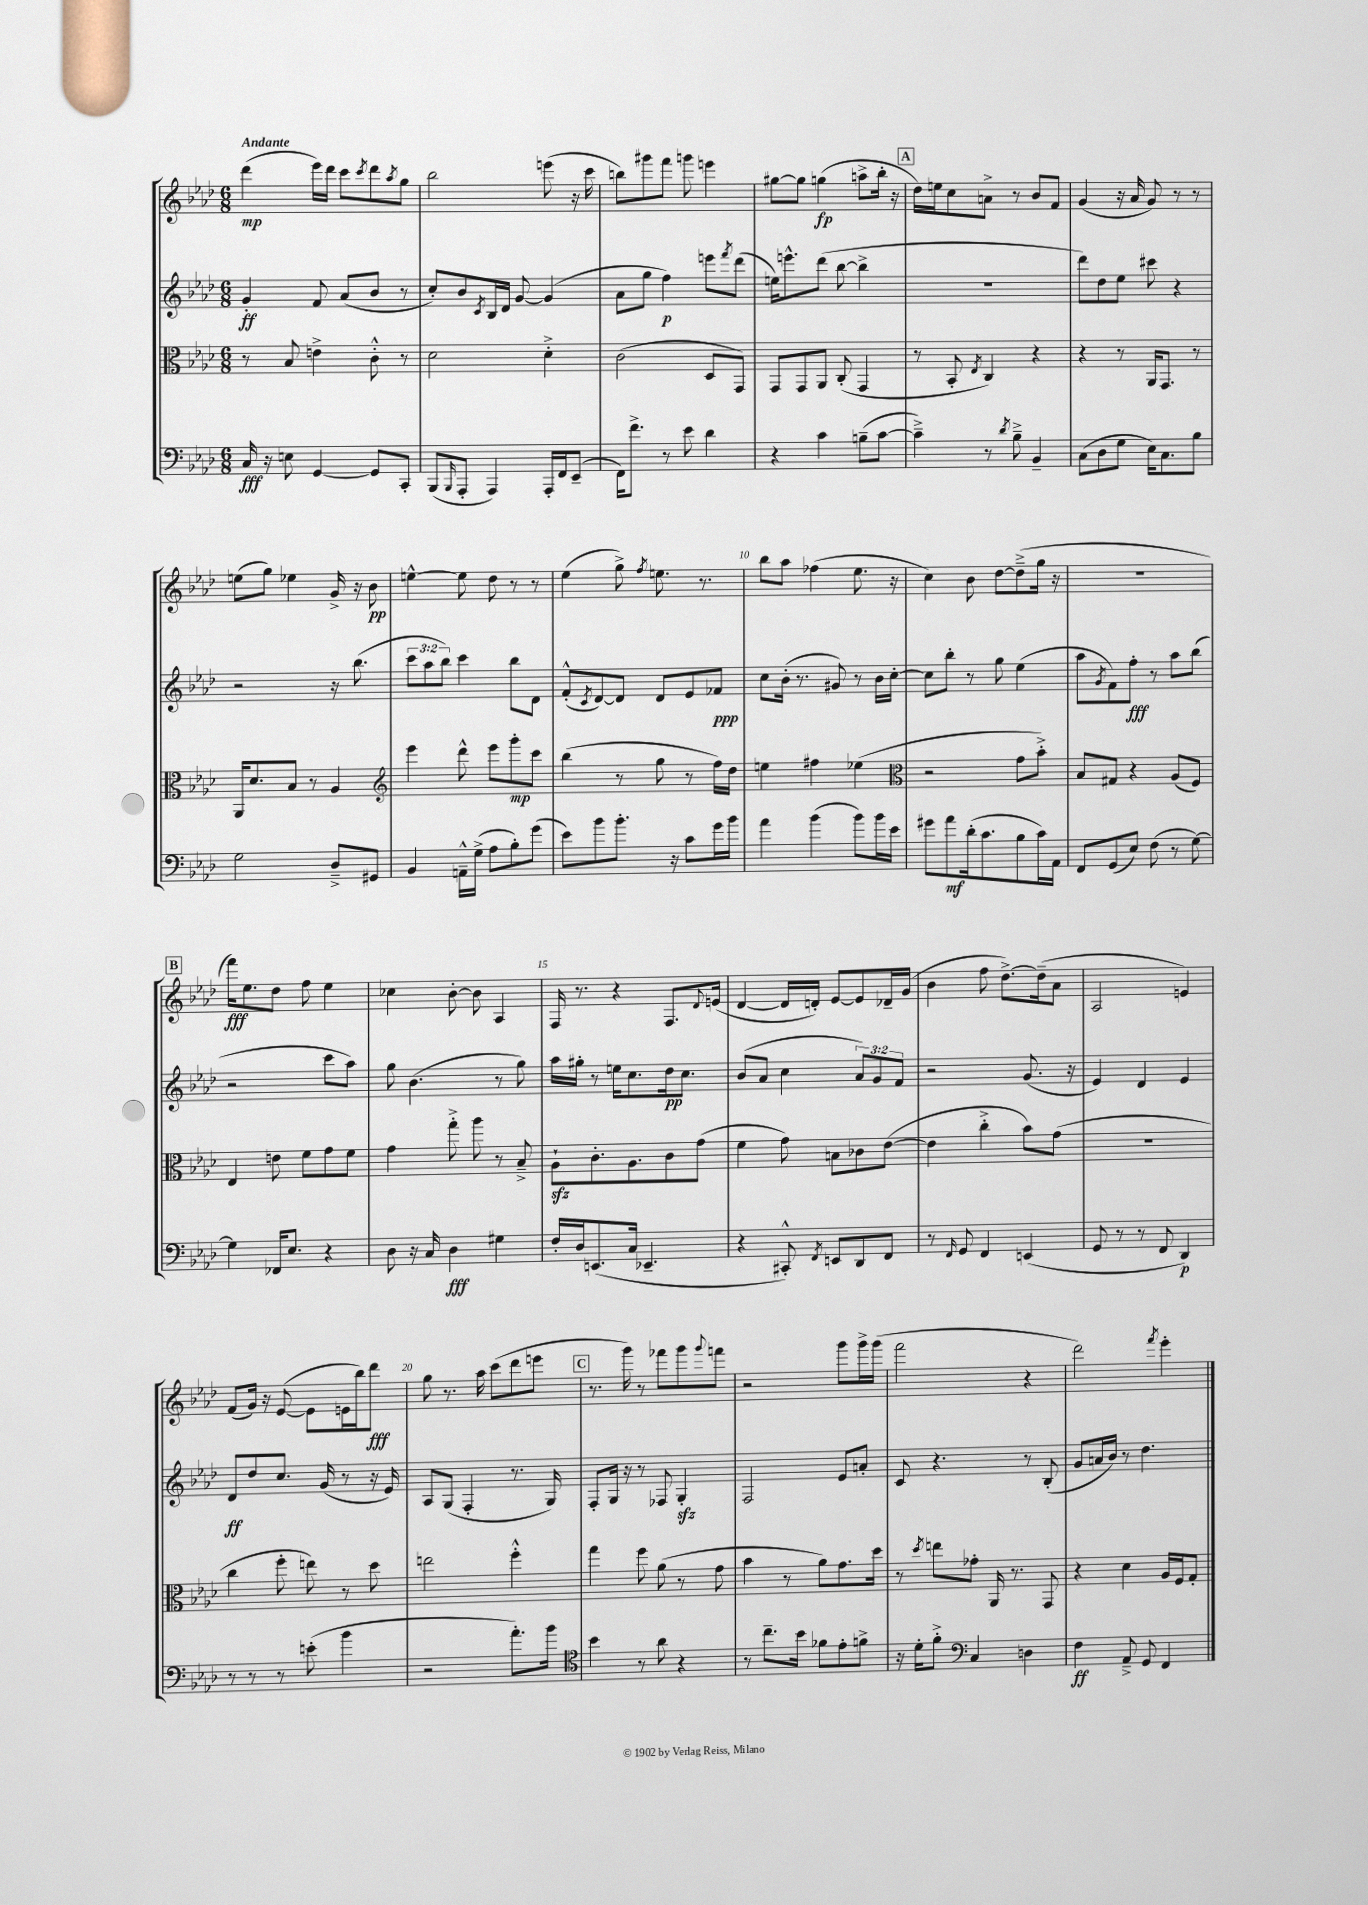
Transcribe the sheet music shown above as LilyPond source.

<<
\new StaffGroup <<
\new Staff = "s0" {
    \clef treble \key aes \major \numericTimeSignature \time 6/8 \tempo "Andante"
    des'''4\mp( ees'''16) des'''16 c'''8 \acciaccatura { c'''8 } des'''8 \acciaccatura { aes''8 } g''8 |
    bes''2 e'''8( r16 c'''16 |
    b''8) gis'''8 f'''8 g'''8 e'''4 |
    gis''8~ gis''8 g''4\fp( a''8-> bes''16-. r16 |
    \mark \markup { \box "A" } des''16) e''16 c''8 a'8-> r8 bes'8 f'8 |
    g'4( r16 aes'16 g'8) r8 r8 |
    e''8( g''8) ees''4 g'16-> r16 bes'8\pp |
    e''4~-^ e''8 des''8 r8 r8 |
    ees''4( g''8->) \acciaccatura { f''8 } e''8. r8. |
    bes''8 aes''8 fes''4( ees''8. r16 |
    c''4) bes'8 des''8~ des''8--->( g''16 r16 |
    R2. |
    \mark \markup { \box "B" } f'''16\fff) ees''8. des''8 f''8 ees''4 |
    ces''4 bes'8~-. bes'8 aes4 |
    f16 r8. r4 f8. \appoggiatura { des'8 } e'16( |
    des'4~ des'16 d'16-.) ees'8~ ees'8 des'16-- g'16( |
    bes'4 f''8 des''8.~->) des''16--( aes'8 |
    aes2 e'4) |
    f'8( g'16) r16 ees'8~( ees'8 e'16 bes''16) des'''8\fff |
    g''8 r8. aes''16 c'''8( des'''8 e'''8 |
    \mark \markup { \box "C" } r8. g'''16) r8 fes'''8 g'''8 \appoggiatura { g'''8 } f'''8 |
    r2 g'''8 g'''16-> g'''16( |
    f'''2 r4 |
    des'''2) \acciaccatura { f'''8 } ees'''4-. \bar "|." |
}
\new Staff = "s1" {
    \clef treble \key aes \major \numericTimeSignature \time 6/8 \override Staff.TupletNumber.text = #tuplet-number::calc-fraction-text
    g'4-.\ff f'8 aes'8( bes'8 r8 |
    c''8-.) bes'8 \acciaccatura { c'8 } bes16 des'16 g'8~ g'4( |
    aes'8 g''8 f''4\p) e'''8 \acciaccatura { f'''8 } des'''8( |
    e''16) e'''8.-^ des'''8( bes''8~ bes''4-> |
    \mark \markup { \box "A" } R2. |
    des'''8) des''8 ees''8 cis'''8 r4 |
    r2 r16 bes''8.( |
    \tuplet 3/2 { c'''8 aes''8 bes''8) } c'''4 bes''8 des'8 |
    f'8-.-^( \acciaccatura { c'8 } des'8~) des'8 des'8 ees'8 fes'8\ppp |
    c''8 bes'16-.( r8. gis'8) r8 bes'16 c''16~-. |
    c''8 bes''8-. r8 g''8 ees''4( |
    aes''8 \acciaccatura { g'8 } f'8) f''8-.\fff r8 aes''8 bes''8( |
    \mark \markup { \box "B" } r2 c'''8 aes''8) |
    g''8 bes'4.( r8 g''8) |
    aes''16 gis''16-. r8 e''16 c''8. des''16\pp c''8. |
    bes'8( aes'8 c''4 \tuplet 3/2 { aes'8) g'8 f'8 } |
    r2 g'8.( r16 |
    ees'4) des'4 ees'4 |
    des'8\ff des''8 c''8. g'16( r8 r16 ees'16) |
    aes8 g8( f4-. r8. g16) |
    \mark \markup { \box "C" } f8-. g16 r16 r8 fes8 g4-.\sfz |
    f2 ees'8 a'8-. |
    c'8 r4. r8 bes8-.( |
    g'8 a'16 bes'16) r8 des''4. \bar "|." |
}
\new Staff = "s2" {
    \clef alto \key aes \major \numericTimeSignature \time 6/8
    r8 bes8 e'4-> c'8-.-^ r8 |
    des'2 des'4-.-> |
    c'2( des8 g,8) |
    g,8 g,8 aes,8 c8-.( g,4 |
    \mark \markup { \box "A" } r8 bes,8-. \acciaccatura { ees8 } c4) r4 |
    r4 r8 aes,16 g,8. r8 |
    aes,16 des'8. bes8 r8 aes4 |
    \clef treble ees'''4 des'''8-^ ees'''8 g'''8-.\mp c'''8 |
    bes''4( r8 g''8 r8 f''16) des''16 |
    e''4 fis''4 ees''4( |
    \clef alto r2 g'8 bes'8-.->) |
    bes8 gis8 r4 aes8( f8) |
    \mark \markup { \box "B" } ees4 e'8 f'8 g'8 f'8 |
    g'4 g''8-.-> aes''8 r8 bes8---> |
    aes8-!\sfz c'8.-. aes8. c'8 g'8( |
    f'4 g'8) b8 ces'8 ees'8~( |
    ees'4 c''4-.-> bes'8) g'8( |
    R2. |
    c''4 f''8-. e''8) r8 des''8 |
    e''2 f''4-.-^ |
    \mark \markup { \box "C" } g''4 f''8 aes'8( r8 g'8 |
    bes'4 r8 aes'8) g'8. des''16 |
    r8 \acciaccatura { des''8 } e''8 ges'8-. aes,16 r8. g,8 |
    r4 des'4 aes16 f16 g8-. \bar "|." |
}
\new Staff = "s3" {
    \clef bass \key aes \major \numericTimeSignature \time 6/8
    c16\fff r16 e8 g,4~ g,8 c,8-. |
    bes,,8( \grace { bes,,16 } aes,,8-. aes,,4) aes,,16-. f,16 ees,8--( |
    f,16) f'8.-> r8 ees'8 des'4 |
    r4 c'4 b8--( c'8~ |
    \mark \markup { \box "A" } c'4--->) r8 \acciaccatura { des'8 } bes8---> bes,4-- |
    c8( des8 g8 ees16) c8. bes8 |
    g2 des8---> gis,8 |
    bes,4 a,16---^ g16->( aes8 bes8-.) g'8( |
    ees'8) bes'8 bes'8.-. r16 c'8 g'16 bes'16 |
    aes'4 bes'4( bes'8) bes'16 ees'16 |
    gis'8 aes'8\mf des'16-.( c'8. bes8 c'16) aes,16 |
    f,8 g,8( ees8) f8( r8 g8~) |
    \mark \markup { \box "B" } g4 fes,16 ees8. r4 |
    des8 r16 c16 des4\fff gis4 |
    f16-. des16 e,8.( c16 ees,4.-- |
    r4 cis,8-.-^) \acciaccatura { f,8 } e,8 des,8 f,8 |
    r8 \grace { f,16 } g,8 f,4 e,4( |
    g,8 r8 r8 f,8 des,4\p) |
    r8 r8 r8 e'8-.( bes'4 |
    r2 aes'8.-.) bes'16 |
    \mark \markup { \box "C" } \clef tenor bes'4 r8 aes'8 r4 |
    r8 c''8.-- bes'16 fes'8 ees'8-. f'8-> |
    r16 des'16-. f'8-.-> \clef bass c4 d4 |
    f4\ff aes,8---> g,8 f,4 \bar "|." |
}
>>
>>
\layout { \context { \Score \override BarNumber.break-visibility = ##(#f #t #t) barNumberVisibility = #(every-nth-bar-number-visible 5) } }
